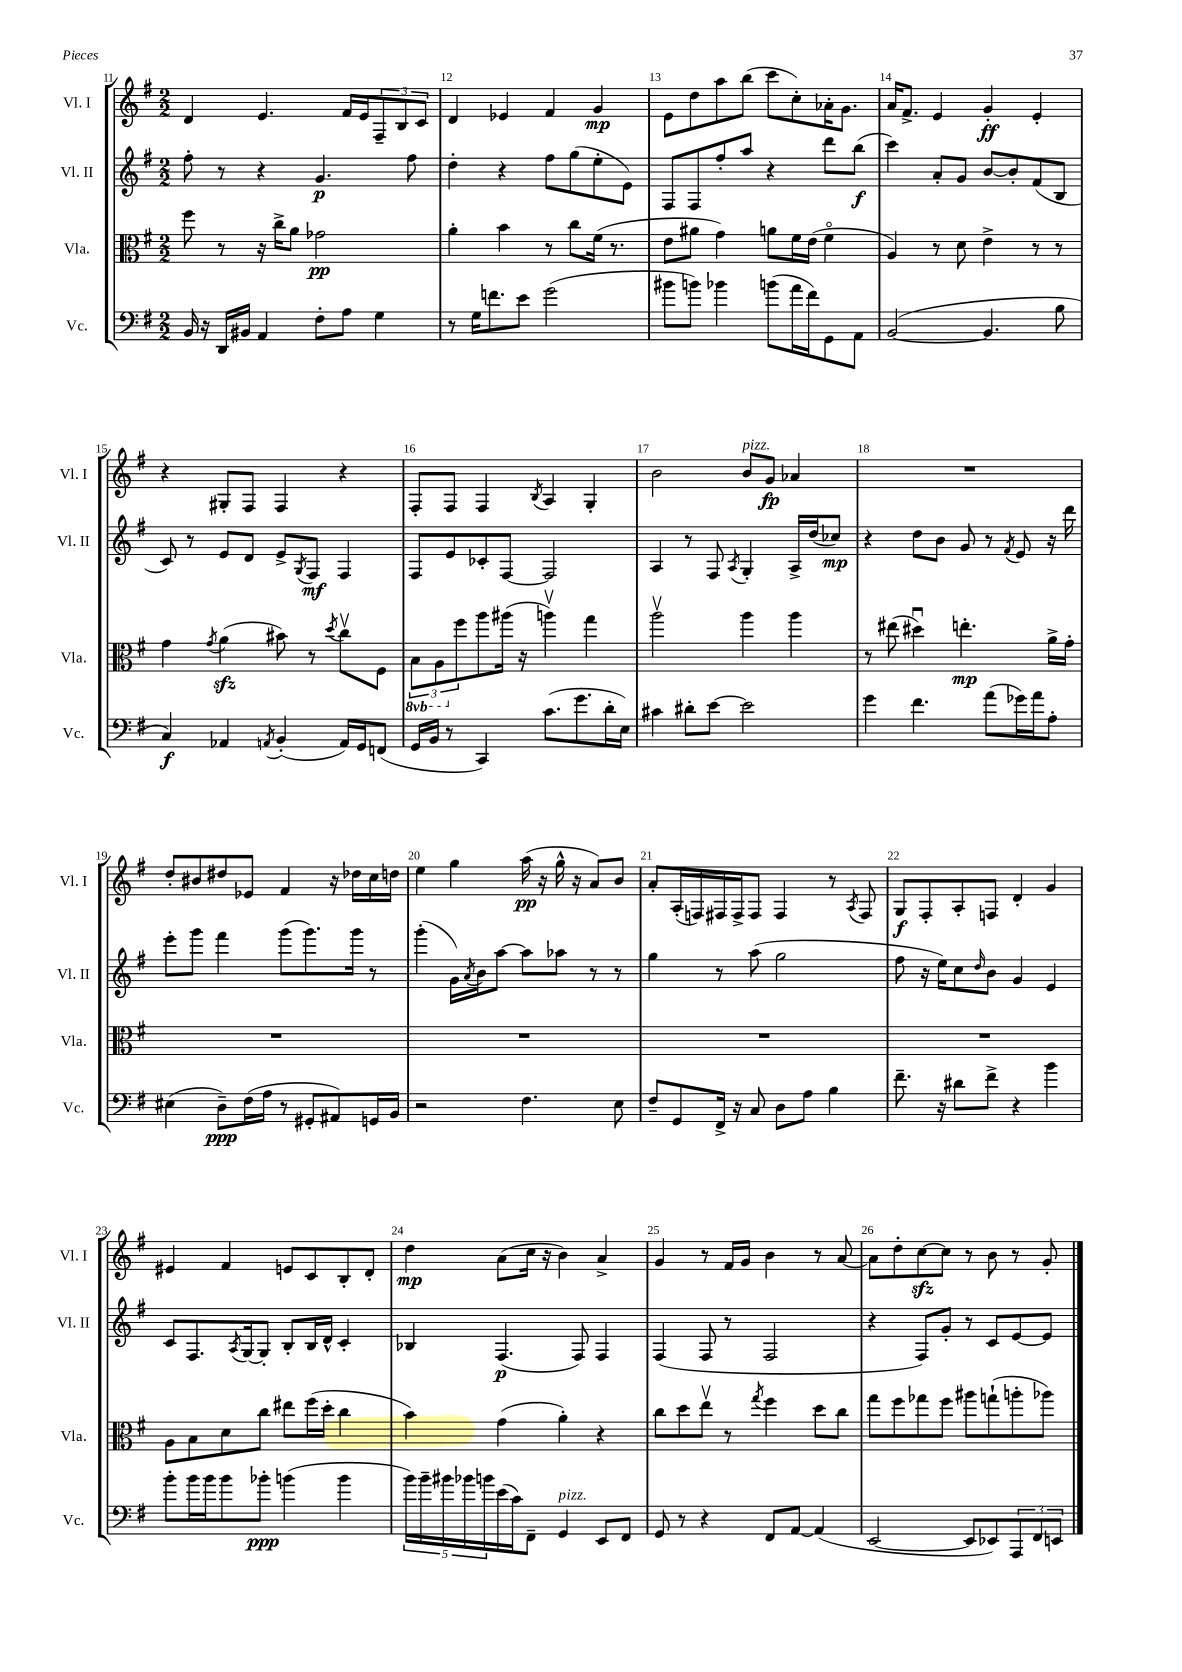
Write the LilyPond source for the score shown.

<<
\new StaffGroup <<
\new Staff = "s0" \with { instrumentName = "Vl. I" shortInstrumentName = "Vl. I" } {
    \clef treble \key g \major \numericTimeSignature \time 2/2
    d'4 e'4. fis'16 e'16 \tuplet 3/2 { fis8-- b8 c'8 } |
    d'4 ees'4 fis'4 g'4\mp |
    e'8 d''8 a''8 b''8( c'''8 c''8-.) aes'16-. g'8. |
    a'16 fis'8.-> e'4 g'4-.\ff e'4-. |
    r4 gis8-. fis8 fis4 r4 |
    fis8-. fis8 fis4 \acciaccatura { b8 } a4 g4-. |
    b'2 b'8^\markup { \italic "pizz." } g'8\fp aes'4 |
    R1 |
    d''8-. bis'8 dis''8 ees'8 fis'4 r16 des''16 c''16 d''16 |
    e''4 g''4 a''16\pp( r16 g''16-^ r16 a'8) b'8 |
    a'8-. a16-.( f16) fis16 fis16-> fis8 fis4 r8 \acciaccatura { a8 } fis8 |
    g8\f fis8-. a8-. f8 d'4-. g'4 |
    eis'4 fis'4 e'8 c'8 b8-. d'8-. |
    d''4\mp a'8( c''16 r16 b'4) a'4-> |
    g'4 r8 fis'16 g'16 b'4 r8 a'8~ |
    a'8 d''8-. c''8~\sfz c''8 r8 b'8 r8 g'8-. \bar "|." |
}
\new Staff = "s1" \with { instrumentName = "Vl. II" shortInstrumentName = "Vl. II" } {
    \clef treble \key g \major \numericTimeSignature \time 2/2
    fis''8-. r8 r4 g'4.\p fis''8 |
    d''4-. r4 fis''8 g''8( e''8-. e'8) |
    fis8 fis8 fis''8-. a''8 r4 d'''8 b''8\f( |
    c'''4) a'8-. g'8 b'8~ b'8-. fis'8( b8 |
    c'8) r8 e'8 d'8 e'8-> \acciaccatura { g8 } fis8\mf fis4 |
    fis8 e'8 ces'8-. fis8~ fis2 |
    a4 r8 fis8 \acciaccatura { a8 } g4-. a16-> d''16( ces''8\mp) |
    r4 d''8 b'8 g'8 r8 \acciaccatura { fis'8 } e'8 r16 d'''16 |
    e'''8-. g'''8 fis'''4 g'''8( g'''8.) g'''16 r8 |
    g'''4-.( g'16) \acciaccatura { a'8 } b'16 a''8~ a''8 aes''8 r8 r8 |
    g''4 r8 a''8( g''2 |
    fis''8 r16 e''16) c''8 \grace { d''16 } b'8 g'4 e'4 |
    c'8 fis8. \acciaccatura { a8 } g16~ g8-. b8-. b16 d'16-^ c'4-. |
    bes4 fis4.\p( fis8) fis4 |
    fis4( fis8 r8 fis2 |
    r4 fis8) g'8-. r8 c'8 e'8~ e'8 \bar "|." |
}
\new Staff = "s2" \with { instrumentName = "Vla." shortInstrumentName = "Vla." } {
    \clef alto \key g \major \numericTimeSignature \time 2/2 \set Staff.ottavationMarkups = #ottavation-simple-ordinals
    fis''8 r8 r16 c''16-> a'8 ges'2\pp |
    a'4-. b'4 r8 c''8 fis'16( r8. |
    e'8 ais'8 g'4) a'8 fis'16 e'16( fis'4\flageolet |
    a4) r8 d'8 e'4-> r8 r8 |
    g'4 \acciaccatura { g'8 } a'4\sfz( bis'8) r8 \acciaccatura { d''8 } c''8\upbow fis8 |
    \tuplet 3/2 { \ottava #-1 b,8 a,8 \ottava #0 fis''8 } a''8 ais''16( r16 a''4\upbow) g''4 |
    a''2\upbow a''4 a''4 |
    r8 eis''8( dis''4\downbow) e''4.-.\mp a'16-> g'16-. |
    R1 |
    R1 |
    R1 |
    R1 |
    a8 b8 d'8 c''8 eis''8 fis''16( d''16-. c''4 |
    b'4) g'4( a'4-.) r4 |
    c''8 d''8 e''8\upbow r8 \acciaccatura { g''8 } fis''4 d''8 c''8 |
    g''8 fis''8 ges''8 fis''8 ais''8 g''8-!( a''8-. aes''8) \bar "|." |
}
\new Staff = "s3" \with { instrumentName = "Vc." shortInstrumentName = "Vc." } {
    \clef bass \key g \major \numericTimeSignature \time 2/2
    b,16 r16 d,16 bis,16 a,4 fis8-. a8 g4 |
    r8 g16 f'8. e'8 g'2( |
    bis'8 b'8) bes'4 b'8( a'16 fis'16) g,8 a,8 |
    b,2~( b,4. b8 |
    c4\f) aes,4 \acciaccatura { a,8 } b,4-.( a,16) g,16 f,8( |
    g,16 b,16 r8 c,4) c'8.( g'8. d'16-. e16) |
    cis'4 dis'8-. e'8~ e'2 |
    g'4 fis'4. a'8( ges'16) a'16 a8-. |
    eis4( d8--\ppp) fis16( a16 r8 gis,8-. ais,8) g,16 b,16 |
    r2 fis4. e8 |
    fis8-- g,8 fis,16-> r16 c8 d8 a8 b4 |
    fis'8.-- r16 dis'8 fis'8-> r4 b'4 |
    b'8-. b'16 b'16 b'8 bes'8-.\ppp b'4( b'4 |
    \tuplet 5/4 { b'16) b'16-- bis'16 bes'16 b'16 } e'16( c'16) fis,8-- g,4^\markup { \italic "pizz." } e,8 fis,8 |
    g,8 r8 r4 fis,8 a,8~ a,4( |
    e,2~ e,8 ees,8) \tuplet 3/2 { a,,8 fis,8 e,8 } \bar "|." |
}
>>
>>
\layout { \context { \Score currentBarNumber = #11 \override BarNumber.break-visibility = ##(#f #t #t) barNumberVisibility = #all-bar-numbers-visible } }
